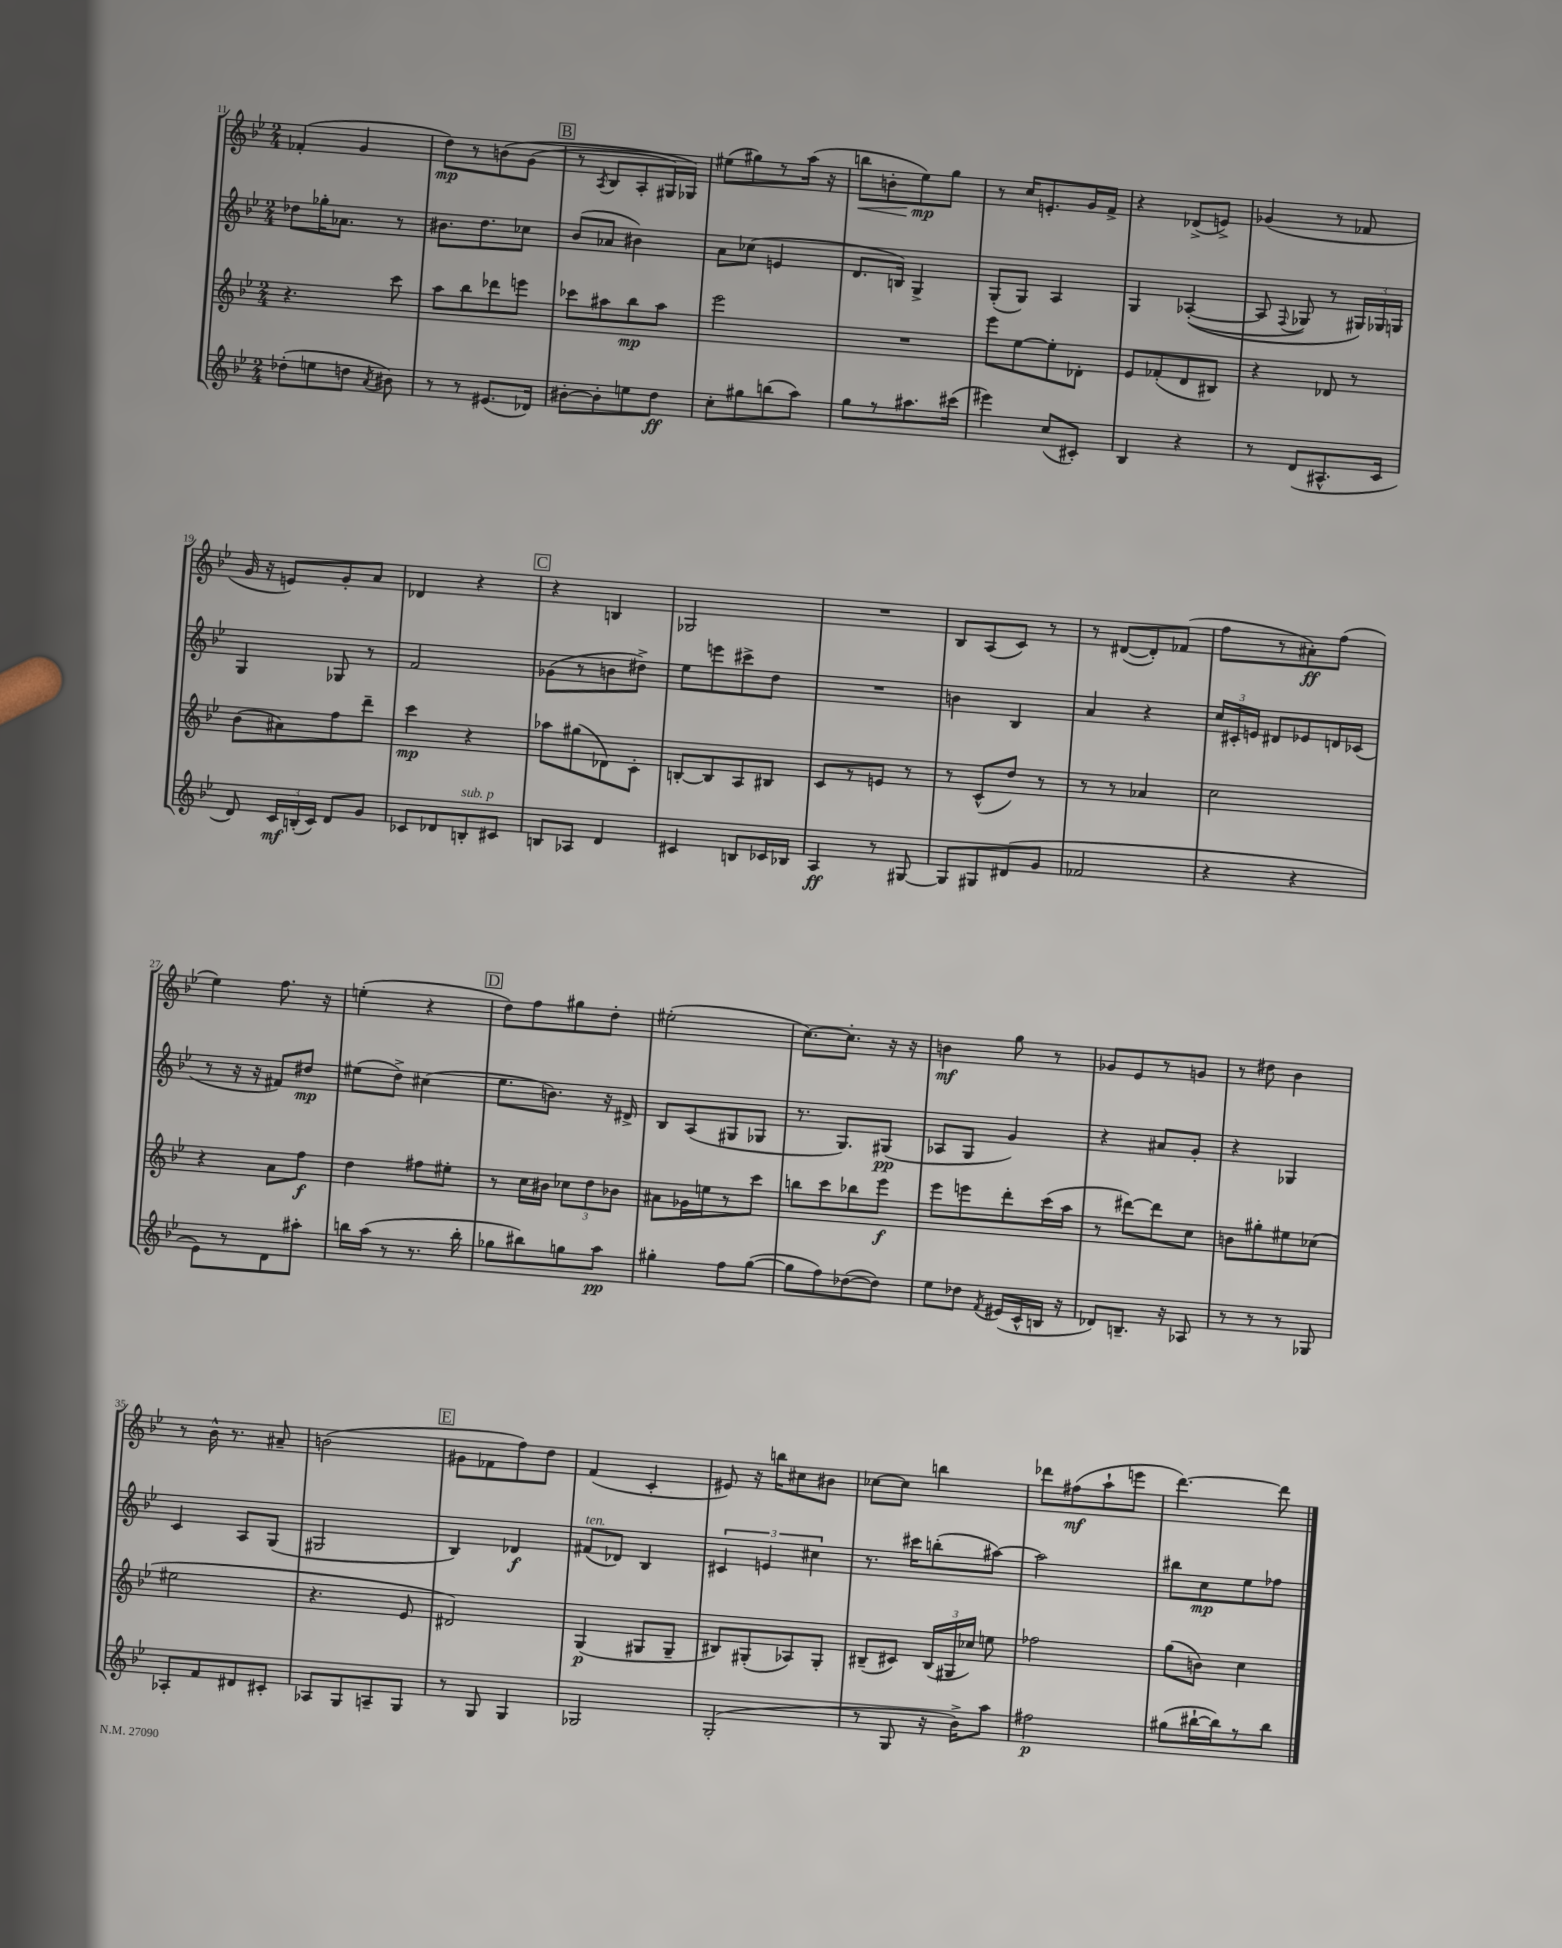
<<
\new StaffGroup <<
\new Staff = "s0" {
    \clef treble \key bes \major \numericTimeSignature \time 2/4
    \autoBeamOff fes'4-.( g'4 |
    d''8[\mp) r8 b'8\( g'8]( |
    \mark \markup { \box "B" } r8 \acciaccatura { a8 } bes8[ a8-. gis16) ges16]\) |
    eis''8[( gis''8) r8 a''16]( r16 |
    b''8[\< b'8-. ees''8\mp\!) g''8] |
    r8 c''16[ e'8.-. g'16 f'16]-> |
    r4 des'8[->( e'8]->) |
    ges'4( r8 fes'8 |
    g'16 r16 e'8[) g'8-. a'8] |
    des'4 r4 |
    \mark \markup { \box "C" } r4 b4 |
    ges2 |
    R2 |
    bes8[ a8( c'8]) r8 |
    r8 dis'8[~( dis'8-.) fes'8]( |
    f''8[ r8 ais'8-.\ff) f''8]( |
    ees''4) f''8. r16 |
    e''4-.( r4 |
    \mark \markup { \box "D" } d''8[) f''8 gis''8 d''8]-. |
    eis''2-.( |
    c''8.[~) c''8.]-. r16 r16 |
    b'4\mf g''8 r8 |
    ges'8[ ees'8 r8 g'8] |
    r8 dis''8 bes'4 |
    r8 bes'16-^ r8. ais'8-- |
    b'2( |
    \mark \markup { \box "E" } gis'8[ fes'8 f''8) d''8] |
    f'4( c'4-. |
    eis'8) r16 b''16[ cis''8 bis'8] |
    ces''8[~ ces''8] b''4 |
    des'''8[ fis''8\mf( a''8-! e'''8] |
    d'''4.~) d'''8 \bar "|." |
}
\new Staff = "s1" {
    \clef treble \key bes \major \numericTimeSignature \time 2/4
    \autoBeamOff des''8[ ges''16-. aes'8.] r8 |
    bis'8.[ d''8. ces''8] |
    \mark \markup { \box "B" } bes'8[( aes'8] bis'4) |
    a'8[ ces''8]( e'4 |
    d'8.[ b16]) g4-> |
    g8[-.( g8]) a4 |
    g4 aes4~-.(\( |
    aes8 \appoggiatura { f8 } ges8) r8 \tuplet 3/2 { gis16[\) ges16 g16] } |
    g4 ges8 r8 |
    f'2 |
    \mark \markup { \box "C" } ges'8[( r8 b'8 dis''8]->) |
    ees''8[ e'''8 cis'''8-> d''8] |
    R2 |
    b'4 bes4 |
    a'4 r4 |
    \tuplet 3/2 { c''16[ cis'16-. e'16] } dis'8[ ees'8 d'16 ces'16]( |
    r8 r16 r16 fis'8[) dis''8]\mp |
    eis''8[( d''8]->) cis''4( |
    \mark \markup { \box "D" } ees''8.[ b'8.]) r16 dis'16-> |
    bes8[ a8( gis8 ges8] |
    r8. g8.[) gis8]\pp( |
    aes8[ g8] g'4) |
    r4 ais'8[ g'8]-. |
    r4 ges4 |
    c'4 a8[ g8]( |
    gis2 |
    \mark \markup { \box "E" } bes4) des'4\f |
    fis'8[^\markup { \italic "ten." }( des'8]) bes4 |
    \tuplet 3/2 { cis'4 e'4 cis''4 } |
    r8. cis'''16[ b''8-.( ais''8]~) |
    ais''2 |
    bis''8[ c''8\mp ees''8 fes''8] \bar "|." |
}
\new Staff = "s2" {
    \clef treble \key bes \major \numericTimeSignature \time 2/4
    \autoBeamOff r4. c'''8 |
    a''8[ bes''8 des'''8 e'''8] |
    \mark \markup { \box "B" } ces'''8[ ais''8 bes''8\mp ais''8] |
    ees'''2 |
    R2 |
    ees'''8[ ees''8~ ees''8-. des'8]-. |
    ees'8[ fes'8-.( d'8 bis8]) |
    r4 des'8 r8 |
    bes'8[( ais'8) f''8 d'''8]-- |
    c'''4\mp r4 |
    \mark \markup { \box "C" } aes''8[ gis''8( des'8) c'8]-. |
    b8[~-. b8 a8 bis8] |
    c'8[ r8 e'8] r8 |
    r8 c'8[-^( d''8]) r8 |
    r8 r8 aes'4 |
    c''2 |
    r4 a'8[ f''8]\f |
    d''4 fis''8[ eis''8]-. |
    \mark \markup { \box "D" } r8 c''16[ bis'16] \tuplet 3/2 { ces''8[ d''8 bes'8] } |
    ais'8[ ges'16 e''16 r8 c'''8] |
    b''8[ c'''8 bes''8 ees'''8]\f |
    ees'''8[ e'''8 d'''8-. c'''16( a''16] |
    r8 dis'''8[~) dis'''8 c''8] |
    b'8[ gis''8-. eis''8 ces''8]( |
    eis''2 |
    r4. ees'8 |
    \mark \markup { \box "E" } dis'2) |
    g4\p( gis8[ gis8]-- |
    bis8[) gis8-.( aes8) gis8]-. |
    bis8[--( cis'8]) \tuplet 3/2 { bis16[( gis16 ces''16]) } e''8 |
    fes''2 |
    g''8[( b'8]) c''4 \bar "|." |
}
\new Staff = "s3" {
    \clef treble \key bes \major \numericTimeSignature \time 2/4
    \autoBeamOff des''8[-.( e''8 d''8] \acciaccatura { a'8 } bis'8) |
    r8 r8 eis'8.[( des'16]) |
    \mark \markup { \box "B" } bis'8[~-. bis'8-. e''8 d''8]\ff |
    c''8[-. gis''8 b''8( a''8]) |
    g''8[ r8 ais''8. cis'''16]( |
    eis'''4) c''8[( cis'8]-.) |
    bes4 r4 |
    r8 d'8[( ais8.-^ c'16] |
    d'8) \tuplet 3/2 { c'16[\mf b16-.( c'16]) } d'8[ g'8] |
    ces'8[ des'8 b8-.^\markup { \italic "sub. p" } cis'8] |
    \mark \markup { \box "C" } b8[ aes8] d'4 |
    cis'4 b8[ ces'16 bes16] |
    a4\ff r8 gis8~ |
    gis8[ gis8 dis'8( g'8] |
    fes'2 |
    r4 r4 |
    ees'8[) r8 d'8 ais''8]-. |
    b''16[ a''16]( r8 r8. b''16-. |
    \mark \markup { \box "D" } ges''8[ bis''8) g''8 a''8]\pp |
    gis''4-. f''8[ gis''8]~( |
    gis''8[ f''8) des''8~( des''8]) |
    ees''8[ des''8] \acciaccatura { f'8 } eis'16[( c'16-^ b16] r16 |
    des'8[) b8.]-- r16 aes8 |
    r8 r8 r8 ges8 |
    aes8[-. f'8 dis'8 cis'8]-. |
    aes8[ g8 a8-- g8] |
    \mark \markup { \box "E" } r8 g8 g4 |
    ges2 |
    g2-.( |
    r8 g8 r16 bes'16[->) a''8] |
    fis''2\p |
    gis''8[( bis''16~-! bis''16) r8 bis''8] \bar "|." |
}
>>
>>
\layout { \context { \Score currentBarNumber = #11 } }
